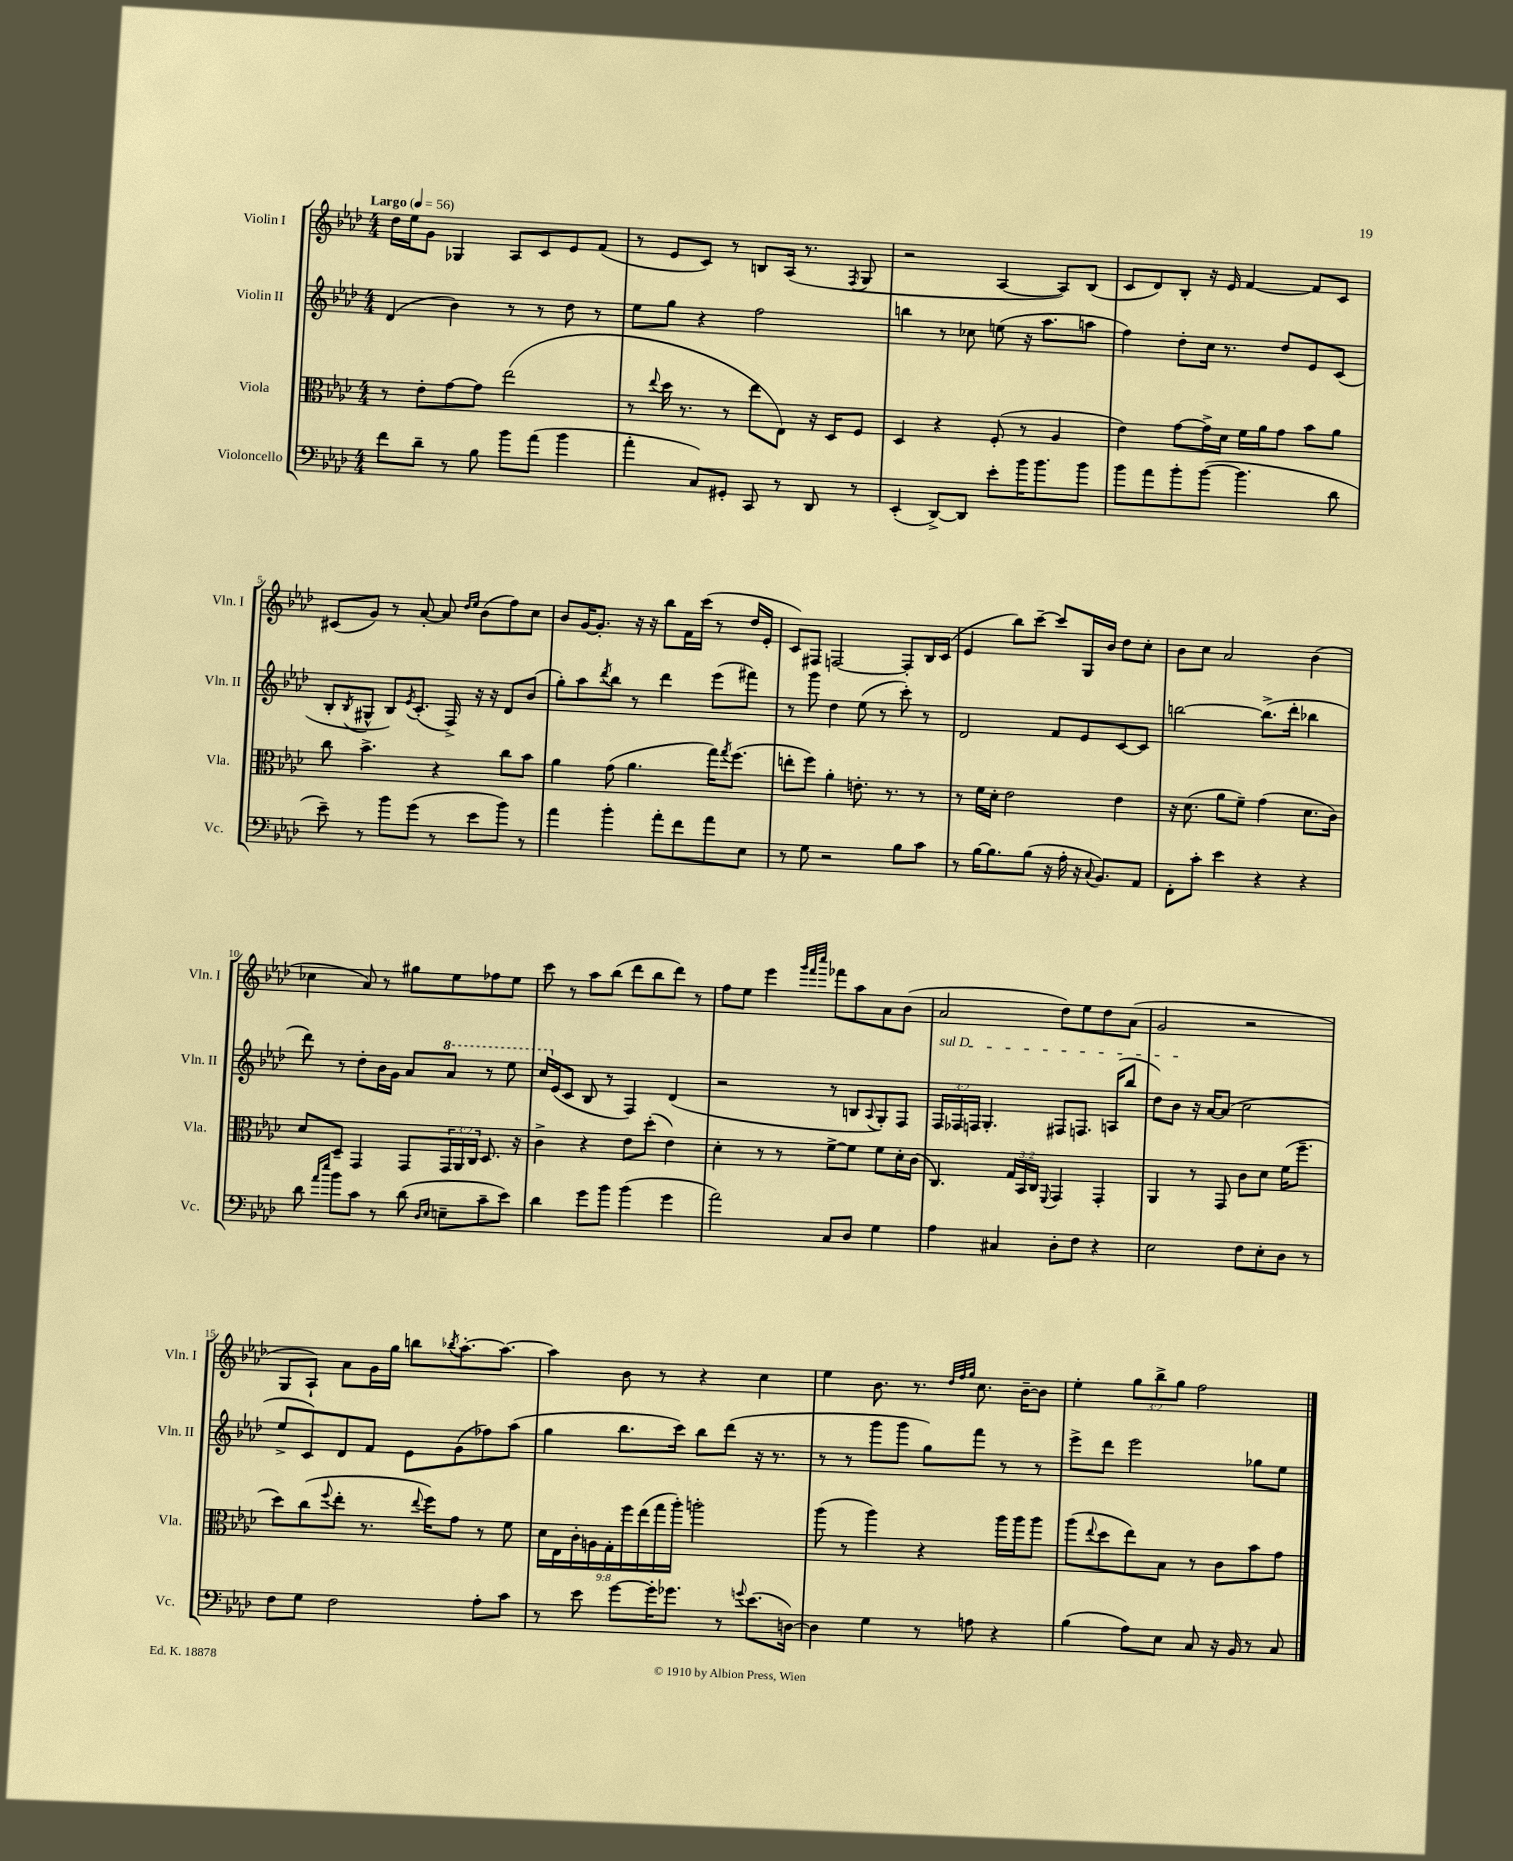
<<
\new StaffGroup <<
\new Staff = "s0" \with { instrumentName = "Violin I" shortInstrumentName = "Vln. I" } {
    \clef treble \key aes \major \numericTimeSignature \time 4/4 \override Staff.TupletNumber.text = #tuplet-number::calc-fraction-text \tempo "Largo" 4 = 56
    des''16 ees''16 g'8 ges4 aes8 c'8 ees'8 f'8( |
    r8 ees'8 c'8) r8 b8 aes16( r8. \acciaccatura { f8 } g8 |
    r2 aes4~ aes8) bes8( |
    c'8 des'8) bes8-. r16 ees'16 f'4~ f'8 c'8 |
    cis'8( g'8) r8 aes'8~-. aes'8 \grace { des''16 ees''16 } bes'8( f''8) c''8 |
    bes'8 g'16~ g'8.-. r16 r16 bes''8 f'16 c'''16( r8 des''16 ees'16-. |
    c'8) fis8 f2~ f8-. bes16 c'16( |
    ees'4 bes''8) c'''8~-- c'''8 g16 bes'16 des''8 c''8-. |
    bes'8 c''8 aes'2 bes'4( |
    ces''4 aes'8) r8 gis''8 ees''8 fes''8 ees''8 |
    c'''8 r8 aes''8 bes''8( des'''8 bes''8 des'''8) r8 |
    f''8 ees''8 ees'''4 \grace { g'''32 f'''32 c''''32 } fes'''8 aes''8 aes'8 bes'8( |
    aes'2 des''8) ees''8 des''8 aes'8( |
    g'2 r2 |
    g8 aes8-!) aes'8 g'16 g''16 b''8 \acciaccatura { bes''8 } aes''8.~-. aes''8.~ |
    aes''4 bes'8 r8 r4 c''4 |
    ees''4 bes'8. r8. \grace { des''32 f''32 g''32 } c''8. bes'16~-- bes'8 |
    ees''4-. \tuplet 3/2 { g''8 bes''8-> g''8 } f''2 \bar "|." |
}
\new Staff = "s1" \with { instrumentName = "Violin II" shortInstrumentName = "Vln. II" } {
    \clef treble \key aes \major \numericTimeSignature \time 4/4 \override Staff.TupletNumber.text = #tuplet-number::calc-fraction-text
    des'4( bes'4) r8 r8 des''8 r8 |
    ees''8 g''8 r4 f''2 |
    b''4 r8 ces''8 e''8( r16 aes''8. a''8 |
    f''4) des''8-. c''16 r8. des''8 ees'8 c'8( |
    bes8-. \acciaccatura { bes8 } gis8-^ bes8) \acciaccatura { ees'8 } c'8.-.( f16->) r16 r16 des'8 bes'8( |
    g''8-.) aes''8 \acciaccatura { des'''8 } bes''8 r8 des'''4 ees'''8( fis'''8) |
    r8 g'''8 des''4 ees''8( r8 c'''8-.) r8 |
    des'2 f'8 ees'8 c'8~ c'8 |
    b''2~ b''8.->( des'''16-. bes''4 |
    des'''8) r8 des''8-. bes'16 g'16 aes'8 \ottava #1 aes''8 r8 ees'''8 |
    c'''16 \ottava #0 ees'16( c'8 bes8 r8 f4) des'4( |
    r2 r8 b8 \appoggiatura { aes8 } g8-.) f8 |
    \tuplet 3/2 { \once \override TextSpanner.bound-details.left.text = \markup { \italic "sul D" } f16\startTextSpan fes16 f16 } g4.-. fis8 f8. a16( bes''8 |
    des''8) bes'8\stopTextSpan r16 aes'16~ aes'8( c''2 |
    ees''8-> c'8) des'8 f'8 ees'8 g'8( fes''8) aes''8( |
    g''4 bes''8. c'''16) bes''8 des'''8( r16 r8. |
    r8 r8 g'''8 g'''8 g''8) f'''8 r8 r8 |
    ees'''8-> des'''8 ees'''2 ges''8 ees''8 \bar "|." |
}
\new Staff = "s2" \with { instrumentName = "Viola" shortInstrumentName = "Vla." } {
    \clef alto \key aes \major \numericTimeSignature \time 4/4 \override Staff.TupletNumber.text = #tuplet-number::calc-fraction-text
    r8 ees'8-. g'8~ g'8 ees''2( |
    r8 \appoggiatura { ees''8 } des''16 r8. r8 ees''8 ees8) r16 des16 f8 |
    des4 r4 f8-.( r8 aes4 |
    ees'4) g'8~ g'16-> des'16 f'16 aes'16 g'8 bes'8 aes'8 |
    c''8 bes'4.-> r4 c''8 bes'8 |
    aes'4 g'8( aes'4. g''16) \acciaccatura { g''8 } f''8.( |
    e''8-. f''8) aes'4-. e'8.-. r8. r8 |
    r8 f'16 des'16-. ees'2 ees'4 |
    r16 des'8.( aes'8 f'8--) g'4( des'8. c'16) |
    des'8 des8-- g,4 g,8 \tuplet 3/2 { g,16 aes,16 c16 } des8. r16 |
    c'4-> r4 ees'8 des''8-.( ees'4) |
    des'4-. r8 r8 f'8~-> f'8 f'8 des'16-. c'16( |
    c4.) \tuplet 3/2 { g16 bes,16 c16 } \appoggiatura { f,8 } g,4 g,4-. |
    aes,4 r8 g,8 c'8 des'8 f'16( f''8.-- |
    des''8) c''8( \appoggiatura { f''8 } ees''8-. r8. \appoggiatura { ees''8 } f''16) g'8 r8 f'8 |
    \tuplet 9/8 { des'16 ees16 c'16-. a16 g16-. f''16 ees''16( g''16 aes''16-.) } a''2-. |
    aes''8( r8 aes''4) r4 aes''16 aes''16 aes''8 |
    aes''8( \appoggiatura { ees''8 } des''8 ees''8) bes8 r8 c'8 bes'8 g'8 \bar "|." |
}
\new Staff = "s3" \with { instrumentName = "Violoncello" shortInstrumentName = "Vc." } {
    \clef bass \key aes \major \numericTimeSignature \time 4/4
    f'8 des'8-- r8 bes8 bes'8 aes'8( bes'4 |
    aes'4-. c8) gis,8-. c,8 r8 des,8 r8 |
    ees,4-.( des,8~->) des,8 ees'8-. bes'16 bes'8. bes'8 |
    bes'8 aes'8 bes'8-. bes'8~( bes'4. des'8 |
    ees'8--) r8 bes'8 g'8( r8 ees'8 bes'8) r8 |
    aes'4 bes'4-. aes'8-. f'8 aes'8 ees8 |
    r8 g8 r2 bes8 c'8 |
    r8 bes16~ bes8. bes8( r16 aes16-. r16 \appoggiatura { c8 } bes,8.) aes,8 |
    f,8-. c'8-. ees'4 r4 r4 |
    des'8 \grace { aes'16 ees''16 } bes'8 c'8 r8 des'8( \grace { des16 ees16 } e8-- c'8-- ees'8) |
    des'4 g'8 bes'8 bes'4( g'4 |
    aes'2) c8 des8 g4 |
    aes4 cis4 des8-. f8 r4 |
    ees2 f8 ees8-. des8 r8 |
    f8 g8 f2 aes8-. c'8 |
    r8 ees'8 g'8~ g'16-. ges'8. r8 \appoggiatura { g'8 } ees'8.( d16~) |
    d4 g4 r8 a8 r4 |
    bes4( aes8) ees8 c8 r16 bes,16 r8 c8 \bar "|." |
}
>>
>>
